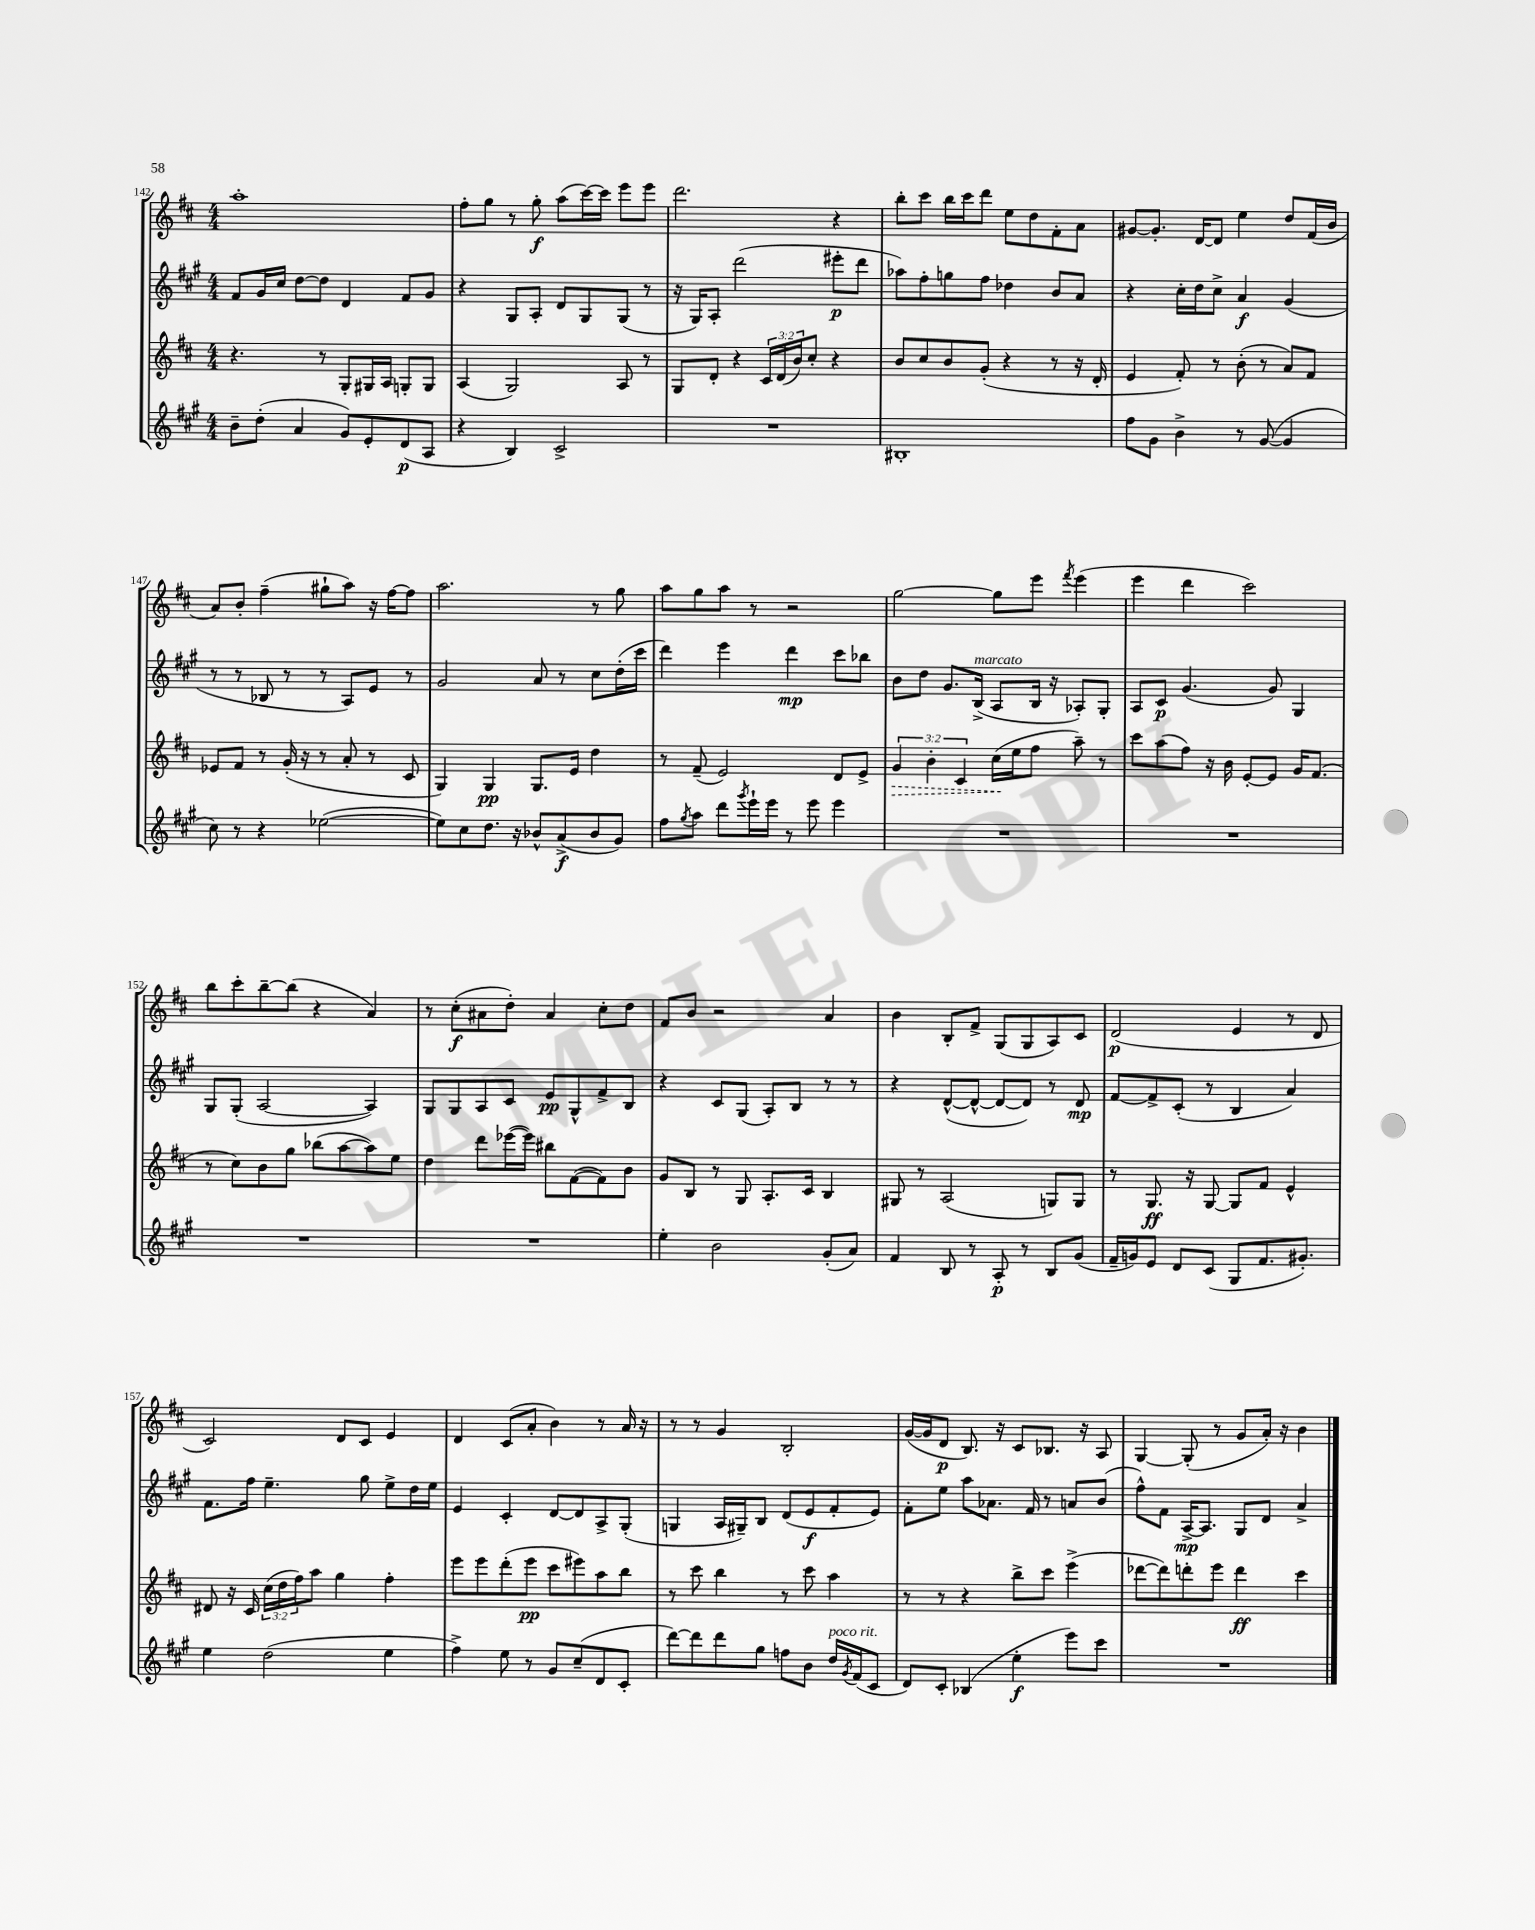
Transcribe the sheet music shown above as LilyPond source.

<<
\new StaffGroup <<
\new Staff = "s0" {
    \clef treble \key d \major \numericTimeSignature \time 4/4
    a''1-. |
    fis''8-. g''8 r8 g''8-.\f a''8( cis'''16~) cis'''16 e'''8 e'''8 |
    d'''2. r4 |
    b''8-. cis'''8 b''16 cis'''16 d'''8 e''8 d''8 fis'8-. a'8 |
    gis'8~ gis'8.-. d'16~ d'8 e''4 d''8 fis'16( b'16 |
    a'8) b'8-. fis''4--( gis''8-! a''8) r16 fis''16~ fis''8 |
    a''2. r8 g''8 |
    a''8 g''8 a''8 r8 r2 |
    g''2~ g''8 e'''8 \acciaccatura { fis'''8 } e'''4( |
    e'''4 d'''4 cis'''2) |
    b''8 cis'''8-. b''8~-- b''8( r4 a'4) |
    r8 cis''8-.\f( ais'8 d''8-.) ais'4 cis''8-. d''8 |
    fis'8 b'8 r2 a'4 |
    b'4 b8-. fis'8-> g8( g8 a8) cis'8 |
    d'2\p( e'4 r8 d'8 |
    cis'2) d'8 cis'8 e'4 |
    d'4 cis'8( a'8-. b'4) r8 a'16 r16 |
    r8 r8 g'4 b2-. |
    g'16~( g'16 d'8\p b8.) r16 cis'8 bes8. r16 a8 |
    g4~ g8-.( r8 g'8 a'16-.) r16 b'4 \bar "|." |
}
\new Staff = "s1" {
    \clef treble \key a \major \numericTimeSignature \time 4/4
    fis'8 gis'16 cis''16 d''8~ d''8 d'4 fis'8 gis'8 |
    r4 gis8 a8-. d'8 gis8 gis8( r8 |
    r16 gis16) a8-. d'''2( eis'''8-.\p d'''8 |
    aes''8) fis''8-. g''8 fis''8 des''4 b'8 a'8 |
    r4 cis''16-. d''16 cis''8-> a'4\f gis'4( |
    r8 r8 bes8 r8 r8 a8) e'8 r8 |
    gis'2 a'8 r8 cis''8 d''16-.( cis'''16 |
    d'''4) e'''4 d'''4\mp cis'''8 bes''8 |
    b'8 d''8 gis'8. b16->^\markup { \italic "marcato" }( a8 b16 r16 aes8-.) gis8-. |
    a8 cis'8\p gis'4.( gis'8) gis4 |
    gis8 gis8-.( a2~ a4) |
    gis8 gis8 a8 cis'8 e'8\pp gis8-^ fis'8-> b8 |
    r4 cis'8 gis8( a8-.) b8 r8 r8 |
    r4 d'8~-^( d'8~-^ d'8~ d'8) r8 d'8\mp |
    fis'8~ fis'8-> cis'8-.( r8 b4 a'4) |
    fis'8. fis''16 e''4.-- gis''8 e''8-> d''16 e''16 |
    e'4 cis'4-. d'8~ d'8 a8-> gis8-.( |
    g4 a16 gis16--) b8 d'8( e'8\f fis'8-. e'8) |
    fis'8-. e''8 a''8 aes'8. fis'16 r8 a'8 b'8( |
    fis''8-^) fis'8 a16~->\mp a8. gis8 d'8 a'4-> \bar "|." |
}
\new Staff = "s2" {
    \clef treble \key d \major \numericTimeSignature \time 4/4 \override Staff.TupletNumber.text = #tuplet-number::calc-fraction-text
    r4. r8 g8-. gis16 a16 g8-. g8 |
    a4( g2) a8 r8 |
    g8 d'8-. r4 \tuplet 3/2 { cis'16 d'16( b'16) } cis''8-. r4 |
    b'8 cis''8 b'8 g'8-.( r4 r8 r16 d'16-. |
    e'4 fis'8-.) r8 b'8-.( r8 a'8) fis'8 |
    ees'8 fis'8 r8 g'16-.( r16 r8 a'8-. r8 cis'8 |
    g4) g4\pp g8. e'16 d''4 |
    r8 fis'8--( e'2) d'8 e'8-> |
    \tuplet 3/2 { \once \override Hairpin.style = #'dashed-line g'4\> b'4-. cis'4 } cis''16\!( e''16 fis''8 a''8--) r8 |
    cis'''8 a''8( fis''8) r16 b'16 e'8~-. e'8 g'16 fis'8.( |
    r8 cis''8) b'8 g''8 bes''8( a''8~ a''8) e''8 |
    d''4 d'''8 ees'''16~( ees'''16) bis''8 fis'8~( fis'8) b'8 |
    g'8 b8 r8 g8 a8.-. cis'16 b4 |
    gis8 r8 a2( g8) g8 |
    r8 g8.\ff r16 g8~ g8 fis'8 e'4-^ |
    dis'8 r16 cis'16 \tuplet 3/2 { cis''16( d''16 fis''16) } a''8 g''4 fis''4-. |
    e'''8 e'''8 d'''8-.( e'''8\pp cis'''8 eis'''8) a''8 b''8 |
    r8 cis'''8 b''4 r8 cis'''8 a''4 |
    r8 r8 r4 b''8-> cis'''8 e'''4->( |
    des'''8~ des'''8) d'''8-. e'''8 d'''4\ff cis'''4 \bar "|." |
}
\new Staff = "s3" {
    \clef treble \key a \major \numericTimeSignature \time 4/4
    b'8-- d''8-.( a'4 gis'8) e'8-. d'8\p( a8 |
    r4 b4) cis'2-> |
    R1 |
    bis1-. |
    fis''8 gis'8 b'4-> r8 gis'8~( gis'4 |
    cis''8) r8 r4 ees''2~( |
    ees''8) cis''8 d''8. r16 bes'8-^ a'8->\f( bes'8 gis'8) |
    fis''8 \acciaccatura { gis''8 } a''8 d'''8 \acciaccatura { gis'''8 } e'''16-! e'''16 r8 e'''8 e'''4 |
    R1 |
    R1 |
    R1 |
    R1 |
    e''4-. b'2 gis'8-.( a'8) |
    fis'4 b8 r8 a8-.\p r8 b8 gis'8( |
    fis'16-- g'16) e'8 d'8 cis'8( gis8 fis'8. gis'8.-.) |
    e''4 d''2( e''4 |
    fis''4->) e''8 r8 gis'8 cis''8--( d'8 cis'8-. |
    d'''8~) d'''8 d'''8 gis''8 f''8 b'8 d''16^\markup { \italic "poco rit." } \acciaccatura { gis'8 } fis'16( cis'8 |
    d'8) cis'8-. bes4( e''4-.\f e'''8) cis'''8 |
    R1 \bar "|." |
}
>>
>>
\layout { \context { \Score currentBarNumber = #142 } }
